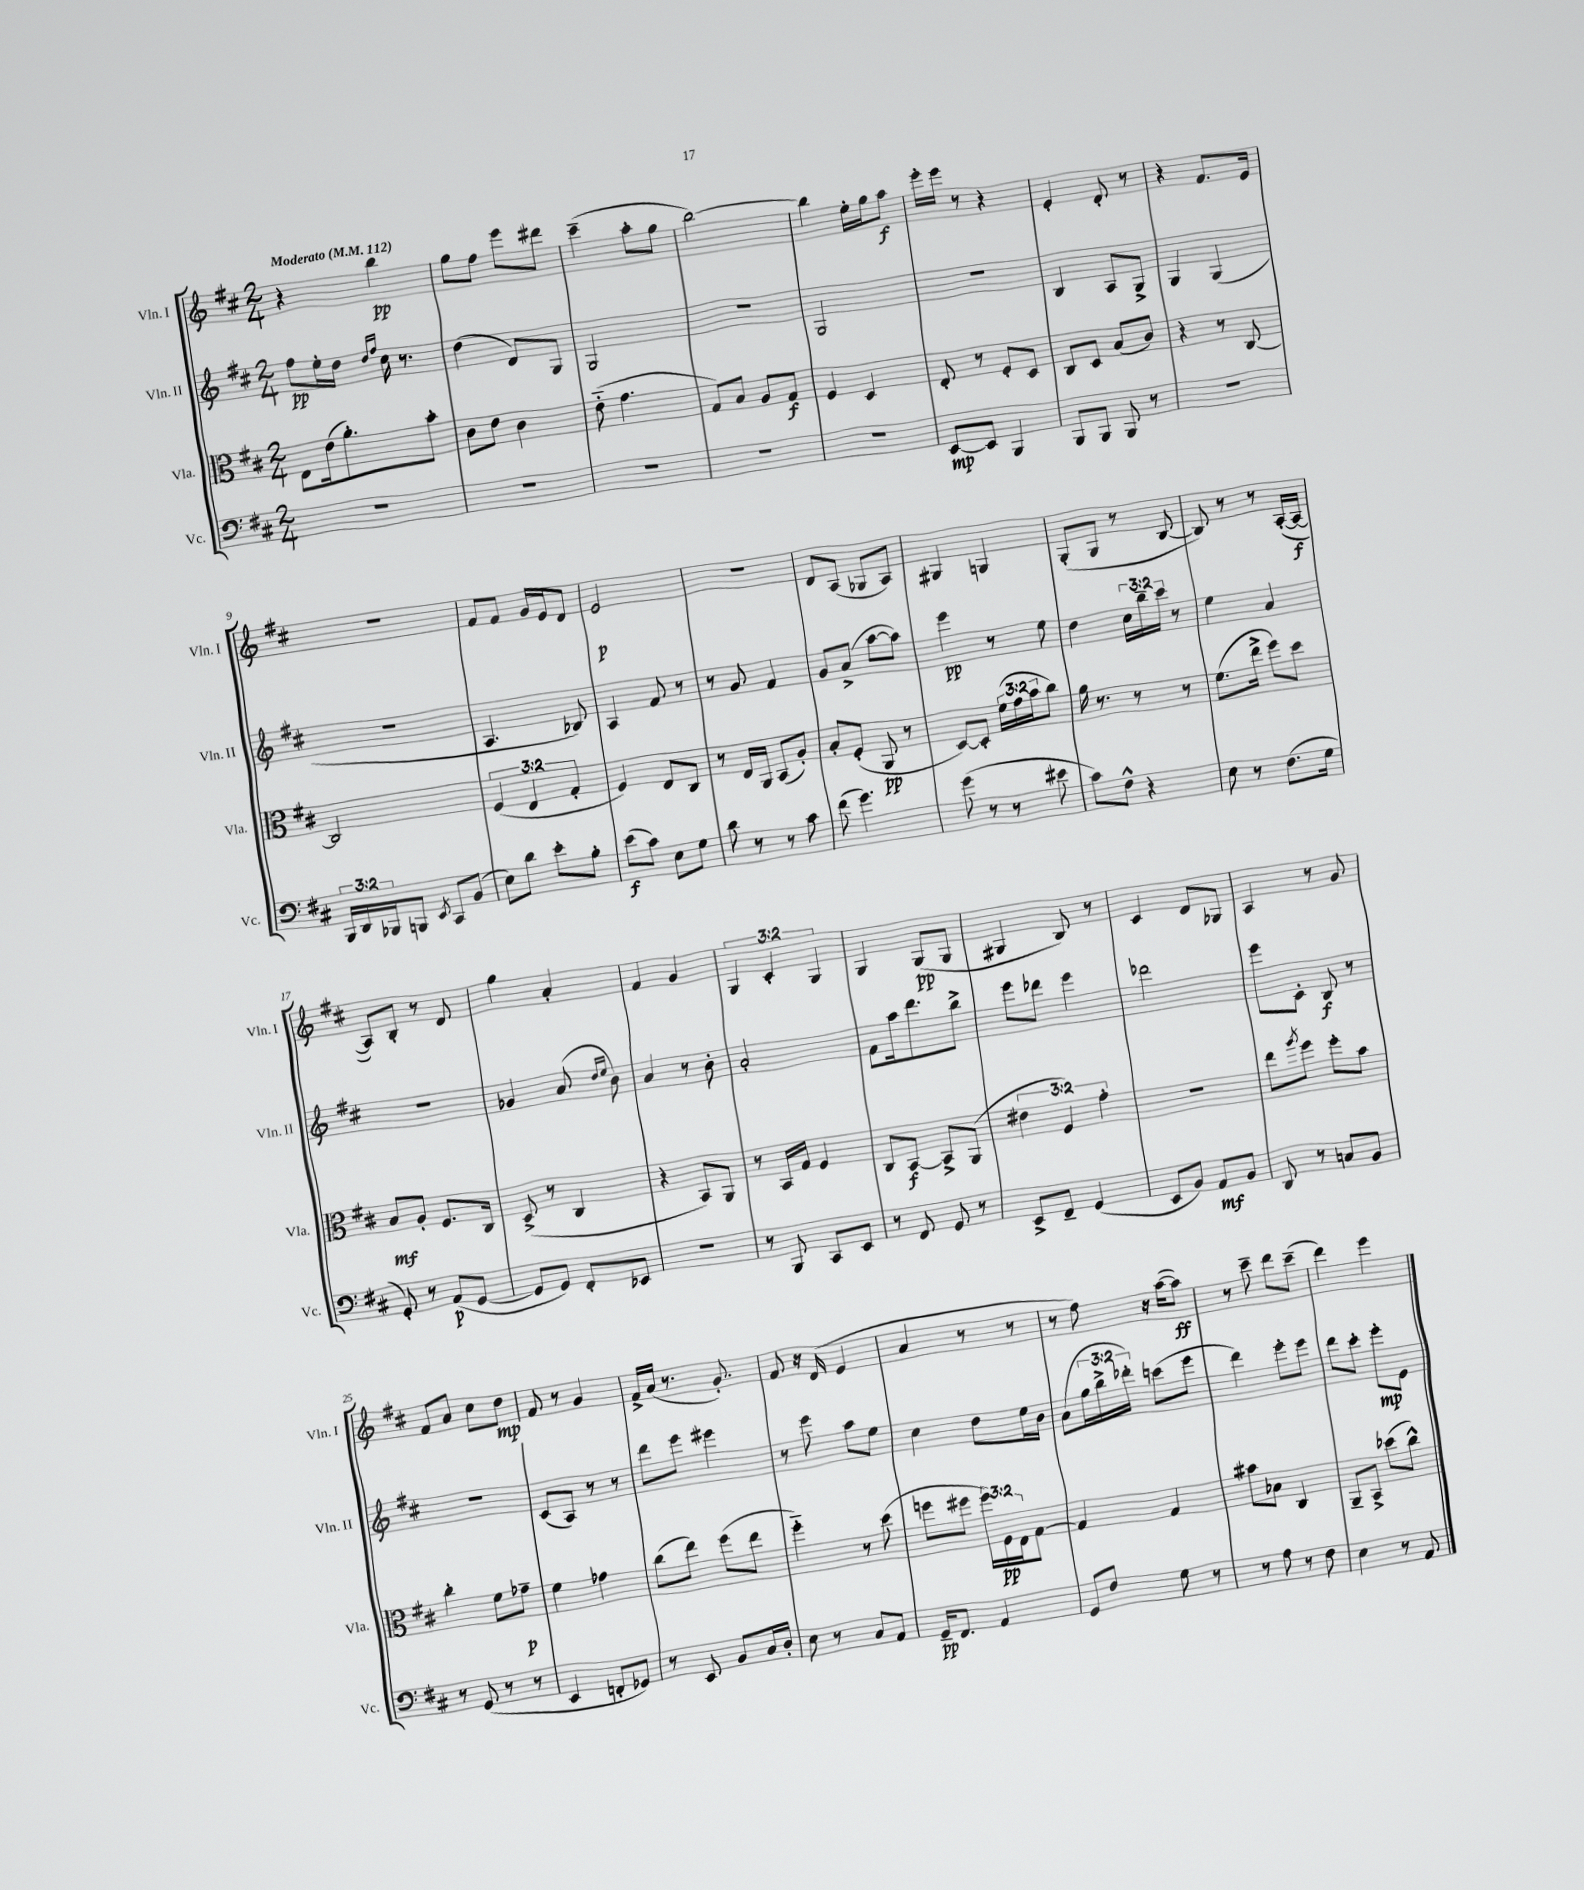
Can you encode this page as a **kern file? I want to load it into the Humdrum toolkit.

**kern	**kern	**kern	**kern
*staff4	*staff3	*staff2	*staff1
*clefF4	*clefC3	*clefG2	*clefG2
*k[f#c#]	*k[f#c#]	*k[f#c#]	*k[f#c#]
*M2/4	*M2/4	*M2/4	*M2/4
*MM112	*MM112	*MM112	*MM112
2r	8E	8ff#	4r
.	(16e	16ee'	.
.	8.a')	16dd	.
.	.	16qqdd	.
.	.	16qqff#	.
.	.	16cc#	4bb
.	.	8.r	.
.	8b'	.	.
=	=	=	=
2r	8c#	(4dd	8gg
.	8e	.	8ff#
.	4c#	8d)	8eee
.	.	8G	8ddd#
=	=	=	=
2r	(8e'~	2G	(4ccc#~
.	4.g	.	.
.	.	.	8aa'
.	.	.	8gg
=	=	=	=
2r	8G)	2r	[2bb)
.	8B	.	.
.	8A	.	.
.	8G	.	.
=	=	=	=
2r	4F#	2G	4bb]
.	4D	.	16ee'
.	.	.	16gg
.	.	.	8aa
=	=	=	=
[8EE	8E'	2r	16eee'
.	.	.	16eee
8EE]	8r	.	8r
4BBB	8F#'	.	4r
.	8D	.	.
=	=	=	=
8BBB	8C#	4B	4e'
8BBB	8D	.	.
8BBB	(8B	8A	8d'
8r	8c#)	8G^	8r
=	=	=	=
2r	4r	4G	4r
.	8r	(4G	8.f#
.	[8C#	.	.
.	.	.	16e
=	=	=	=
24BBB	2C#]	2r	2r
24DD	.	.	.
24BBB-	.	.	.
8BBB	.	.	.
8qEE	.	.	.
8CC#	.	.	.
(8BB	.	.	.
=	=	=	=
8E)	(6F#	4.A	8f#
8d	.	.	8f#
.	6E	.	.
8e'	.	.	16g
.	.	.	16e
.	6G'	.	.
8B'	.	8B-)	8d
=	=	=	=
(8e	4F#)	4A	2e
8c#)	.	.	.
8E	8E	8f#	.
8G	8C#	8r	.
=	=	=	=
8d	8r	8r	2r
8r	16E	8g	.
.	16AA	.	.
8r	(8BB	4f#	.
8c#	8A')	.	.
=	=	=	=
(8f#	8B'	8g	8d
4.g)	(8F#'	(8a^	(8A
.	8AA	[8aa	8G-
.	8r	8aa])	8A)
=	=	=	=
(8g	[8D)	4eee	4G#
8r	8D']	.	.
8r	(24f#	8r	4G
.	24g	.	.
.	24b	.	.
8e#	8cc#)	8ee	.
=	=	=	=
8c#)	16a	4dd	(8G'
.	8.r	.	.
8F#^^	.	.	8G
4r	8r	24cc#	8r
.	.	24bb~	.
.	.	24ccc#	.
.	8r	8r	[8B
=	=	=	=
8E	(8.f#	4ee	8B])
8r	.	.	8r
.	16ee^	.	.
(8.F#	8ff#)	4a	8r
.	8dd	.	([16A'
16G	.	.	16A_
=	=	=	=
8GG')	8B	2r	8A])
8r	8A'	.	8B'
(8AA	8.F#	.	8r
[8GG	.	.	8d
.	16C#	.	.
=	=	=	=
8GG]	(8D^	4g-	4gg
8GG)	8r	.	.
8FF#'	4C#	(8a	4a'
.	.	16qqdd	.
.	.	16qqee	.
8EE-	.	8b)	.
=	=	=	=
2r	4r	4a	4f#
.	8BB)	8r	4g
.	8AA	8b'	.
=	=	=	=
8r	8r	2a'	6G
8BBB	16BB	.	.
.	.	.	6c#'
.	16G	.	.
8CC#	4F#	.	.
.	.	.	6G
8EE	.	.	.
=	=	=	=
8r	8C#	8f#	4G
8FF#	[8BB	16aa	.
.	.	8.ddd	.
8GG	8BB^]	.	(8G
8r	(8AA	8bb^	8G
=	=	=	=
8EE^	6e#	8eee	4G#
8FF#~	.	8ddd-	.
.	6F#)	.	.
(4GG	.	4eee	8B)
.	6g'	.	.
.	.	.	8r
=	=	=	=
8EE	2r	2ddd-	4c#
8BB)	.	.	.
8AA	.	.	8d
8BB	.	.	8G-
=	=	=	=
8DD	8ee	8eee	4A
.	8qaa	.	.
8r	8ff#	8c#'	.
8C	8ff#'	8B	8r
8BB	8b	8r	8g
=	=	=	=
8r	4cc#'	2r	8f#
(8GG	.	.	8a
8r	8f#	.	8cc#
8r	8g-~	.	8dd
=	=	=	=
4EE	4f#	(8c#	8f#
.	.	8A)	8r
8FF'	4g-	8r	4g
8GG-)	.	8r	.
=	=	=	=
8r	(8cc#	8ddd	16f#^
.	.	.	(16a
8EE	8ee)	8eee	8.r
8BB	(8ff#	4eee#	.
.	.	.	8.g')
16C#	8ee	.	.
16D'	.	.	.
=	=	=	=
8E	4ff#'~)	8r	8f#
8r	.	8eee	16r
.	.	.	(16d
8C#	8r	8aa	4e
8AA	(8dd	8ee	.
=	=	=	=
16GG~	8ff	4cc#	4a
8.FF#	.	.	.
.	8ff#	.	.
4AA	24ff#)	8dd	8r
.	24F#	.	.
.	24E	.	.
.	[8G	16ee	8r
.	.	16b	.
=	=	=	=
8GG	4G]	(8a	8r
8F#	.	24gg	8ff#)
.	.	24bb^	.
.	.	24ddd-')	.
8G	4G	(8ccc	16r
.	.	.	([16aa
8r	.	8eee	8aa])
=	=	=	=
8r	8b#	4ddd)	8r
8A	8B-	.	8ccc#~
8r	4C#	8eee'	8ddd
8F#	.	8eee	(8ccc#~
=	=	=	=
4E	8AA~	8ddd	4ddd)
.	8BB^	8ccc#'	.
8r	(8dd-	8eee'	4eee
8AA	8cc#^^)	8e	.
==	==	==	==
*-	*-	*-	*-
